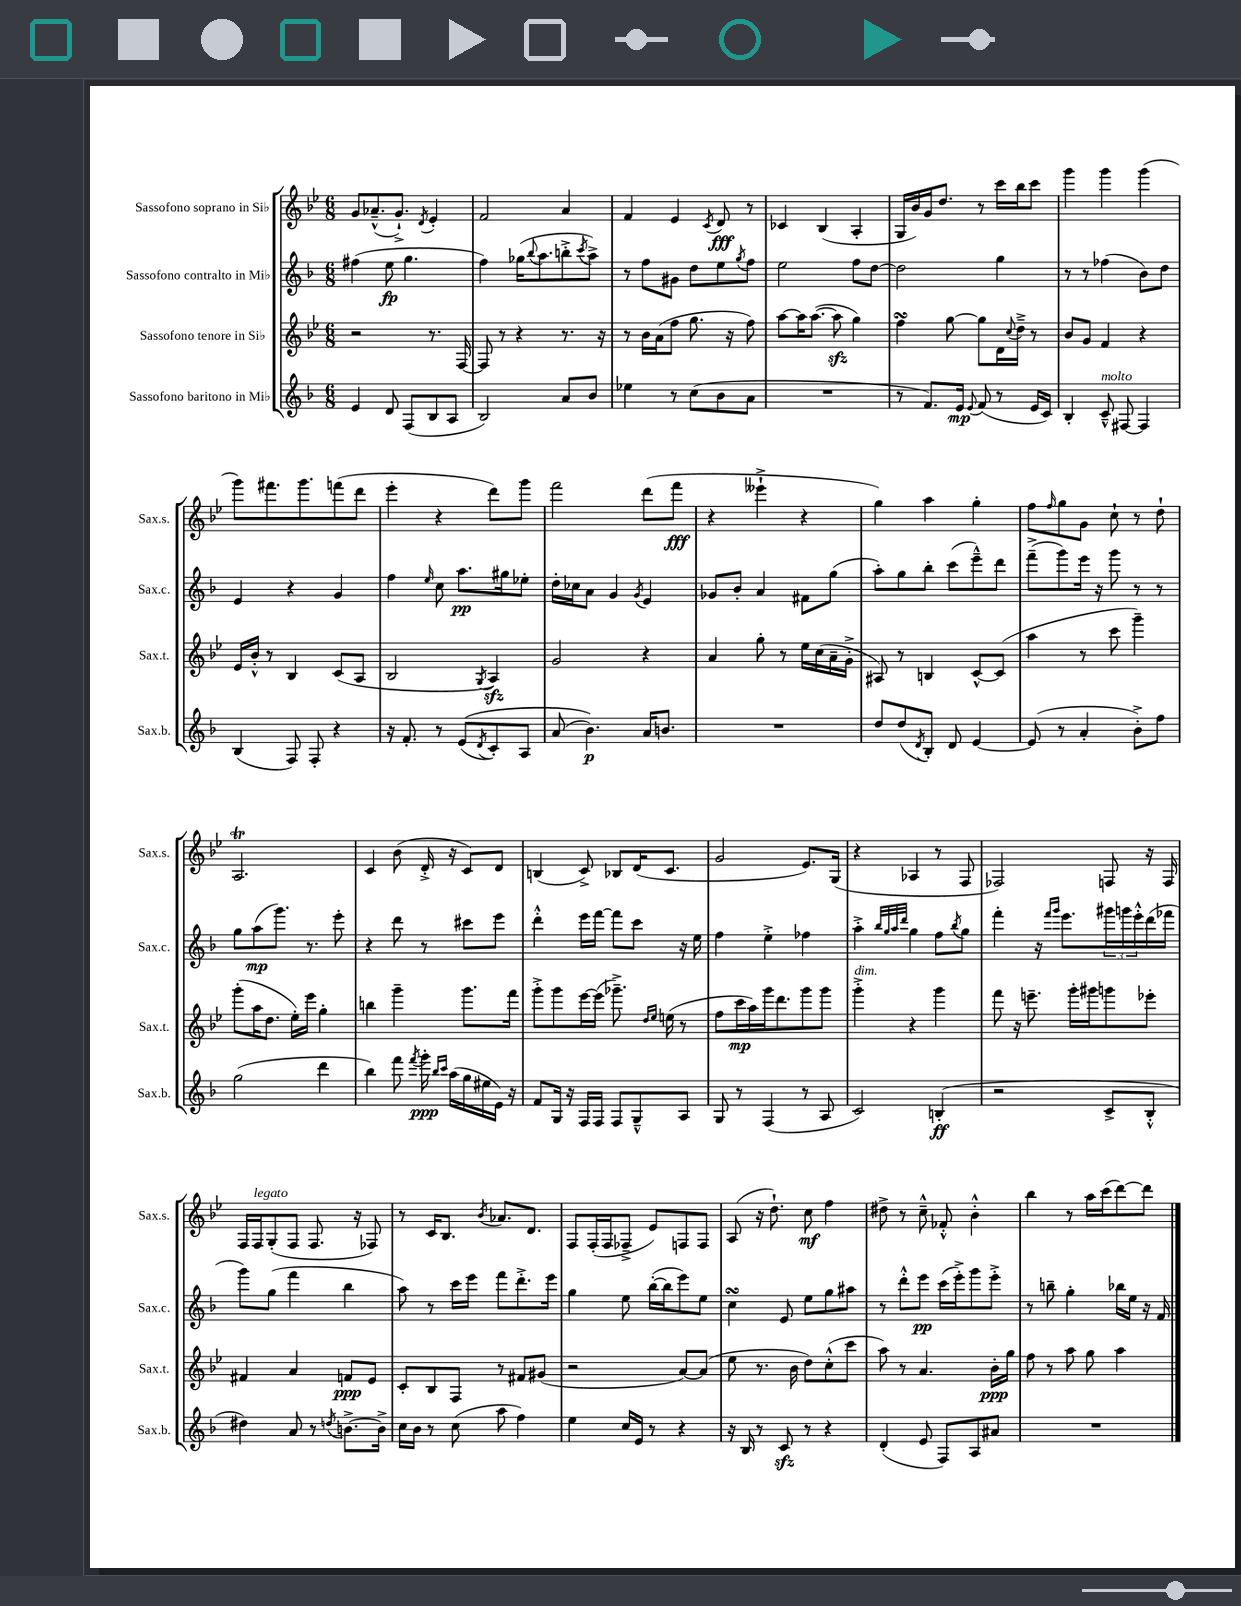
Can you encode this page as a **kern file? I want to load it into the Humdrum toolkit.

**kern	**dynam	**kern	**dynam	**kern	**dynam	**kern	**dynam
*part4	*part4	*part3	*part3	*part2	*part2	*part1	*part1
*staff4	*staff4	*staff3	*staff3	*staff2	*staff2	*staff1	*staff1
*I"Sassofono baritono in Mi♭	*	*I"Sassofono tenore in Si♭	*	*I"Sassofono contralto in Mi♭	*	*I"Sassofono soprano in Si♭	*
*I'Sax.b.	*	*I'Sax.t.	*	*I'Sax.c.	*	*I'Sax.s.	*
*clefG2	*	*clefG2	*	*clefG2	*	*clefG2	*
*k[b-]	*	*k[b-e-]	*	*k[b-]	*	*k[b-e-]	*
*M6/8	*	*M6/8	*	*M6/8	*	*M6/8	*
=36	=36	=36	=36	=36	=36	=36	=36
4e/	.	2r	.	(4ff#X\	.	8g/L	.
.	.	.	.	.	.	(8.a-X~^^/	.
8d/	.	.	.	8ee\	fp	.	.
.	.	.	.	.	.	8.g`^/J)	.
(8F/L	.	.	.	4.gg\	.	.	.
.	.	.	.	.	.	8qd/	.
8B-/	.	8.r	.	.	.	4e-'/	.
8A/J	.	.	.	.	.	.	.
.	.	[16F/	.	.	.	.	.
=37	=37	=37	=37	=37	=37	=37	=37
2B-/)	.	8F/]	.	4ff\)	.	2f/	.
.	.	8r	.	.	.	.	.
.	.	4r	.	(16gg-X\KL	.	.	.
.	.	.	.	8qqbb-/	.	.	.
.	.	.	.	8.aa\	.	.	.
8a/L	.	8.r	.	8bbn'^\	.	4a/	.
.	.	.	.	8qccc/	.	.	.
8b-/J	.	.	.	8aa^\J)	.	.	.
.	.	16r	.	.	.	.	.
=38	=38	=38	=38	=38	=38	=38	=38
4ee-X\	.	8r	.	8r	.	4f/	.
.	.	16b-\LL	.	8ff\L	.	.	.
.	.	(16a\J	.	.	.	.	.
8r	.	8ff\J	.	8g#X\J	.	4e-/	.
(8cc\L	.	8.gg\	.	8dd\L	.	.	.
.	.	.	.	.	.	8qc/	.
8b-\	.	.	.	8ee\	.	8d/	fff
.	.	16r	.	.	.	.	.
.	.	.	.	8qgg/	.	.	.
8a\J	.	8ff\)	.	8ff\J	.	8r	.
=39	=39	=39	=39	=39	=39	=39	=39
2.r	.	[8aa\L	.	2ee\	.	4c-X/	.
.	.	16aa\K]	.	.	.	.	.
.	.	([8.aa\J	.	.	.	.	.
.	.	.	.	.	.	(4B-/	.
.	.	8aazz\]	.	.	.	.	.
.	.	4gg\)	.	8ff\L	.	4A'/	.
.	.	.	.	[8dd\J	.	.	.
=40	=40	=40	=40	=40	=40	=40	=40
8r	.	4ffsSSS\	.	2dd\]	.	16G/LL	.
.	.	.	.	.	.	16b-/)	.
8.f/L)	.	.	.	.	.	16g/J	.
.	.	.	.	.	.	8.dd/J	.
.	.	[8gg\	.	.	.	.	.
16e/Jk	mp	.	.	.	.	.	.
8qqe/	.	.	.	.	.	.	.
(8f/	.	8gg\L]	.	.	.	8r	.
8r	.	16d\L	.	4gg\	.	16ccc\LL	.
.	.	8qqcc/	.	.	.	.	.
.	.	16dd~^\JJ	.	.	.	16bb-\J	.
16e/LL	.	8r	.	.	.	8ccc\J	.
16c/JJ)	.	.	.	.	.	.	.
=41	=41	=41	=41	=41	=41	=41	=41
4B-'/	.	8b-/L	.	8r	.	4ggg\	.
.	.	8g/J	.	8r	.	.	.
!LO:TX:a:i:t=molto	!	!	!	!	!	!	!
8c~^^/	.	4f/	.	(4ff-X\	.	4ggg\	.
[8F#X/	.	.	.	.	.	.	.
4F#/]	.	4r	.	8b-\L)	.	(4ggg\	.
.	.	.	.	8dd\J	.	.	.
!!LO:LB:g=z
=42	=42	=42	=42	=42	=42	=42	=42
(4B-/	.	16e-/LL	.	4e/	.	8ggg\L)	.
.	.	16b-'^^/JJ	.	.	.	.	.
.	.	8r	.	.	.	8.fff#X\	.
8F/)	.	4B-/	.	4r	.	.	.
.	.	.	.	.	.	8.ggg\	.
8F'/	.	.	.	.	.	.	.
4r	.	(8c/L	.	4g/	.	(8fffn\	.
.	.	8A/J	.	.	.	8ddd\J	.
=43	=43	=43	=43	=43	=43	=43	=43
16r	.	2B-/	.	4ff\	.	4eee-'\	.
8.f'/	.	.	.	.	.	.	.
.	.	.	.	16qqee/	.	.	.
8r	.	.	.	8cc\	.	4r	.
((8e/L	.	.	.	8.aa\L	pp	.	.
8qd/	.	8qG/	.	.	.	.	.
8c'/)	.	4Azz/)	.	.	.	8ddd\L)	.
.	.	.	.	16gg#X\k	.	.	.
8A/J	.	.	.	8ee-X'\J	.	8ggg\J	.
=44	=44	=44	=44	=44	=44	=44	=44
(8a/	.	2g/	.	16dd'\LL	.	2fff\	.
.	.	.	.	16cc-X\J	.	.	.
4.b-\))	p	.	.	8a\J	.	.	.
.	.	.	.	4g/	.	.	.
.	.	.	.	8qg/	.	.	.
16a/KL	.	4r	.	4e/	.	(8ddd\L	.
8.bn/J	.	.	.	.	.	.	.
.	.	.	.	.	.	8fff\J	fff
=45	=45	=45	=45	=45	=45	=45	=45
2.r	.	4a/	.	8g-X/L	.	4r	.
.	.	.	.	8b-'/J	.	.	.
.	.	8gg'\	.	4a/	.	4eee--X`^\	.
.	.	8r	.	.	.	.	.
.	.	16ee-\LL	.	8f#X\L	.	4r	.
.	.	(16cc\	.	.	.	.	.
.	.	16a~\	.	(8gg\J	.	.	.
.	.	16g'^\JJ	.	.	.	.	.
=46	=46	=46	=46	=46	=46	=46	=46
8dd/L	.	8A#X/)	.	8aa'\L)	.	4gg\)	.
(8dd/	.	8r	.	8gg\	.	.	.
8qd/	.	.	.	.	.	.	.
8B-'/J)	.	4Bn/	.	8bb-'\J	.	4aa\	.
8d/	.	.	.	(8ccc\L	.	.	.
[4e/	.	[8c^^/L	.	8eee~^^\)	.	4gg'\	.
.	.	(8c/J]	.	8ddd\J	.	.	.
=47	=47	=47	=47	=47	=47	=47	=47
(8e/]	.	4aa\	.	(8fff~^\L	.	8ff\L	.
.	.	.	.	.	.	16qqff/	.
8r	.	.	.	8ggg\)	.	8gg\	.
4a'/	.	8r	.	16eee\Jk	.	8g\J	.
.	.	.	.	16r	.	.	.
.	.	8ccc\	.	8ggg\	.	8cc`\	.
8b-'^\L)	.	4ggg~\)	.	8r	.	8r	.
8ff\J	.	.	.	8r	.	8dd`\	.
!!LO:LB:g=z
=48	=48	=48	=48	=48	=48	=48	=48
(2gg\	.	(8ggg'\L	.	8gg\L	.	2.At/	.
.	.	16aa\K	.	(8aa\	mp	.	.
.	.	8.dd\J	.	.	.	.	.
.	.	.	.	8.ggg\J)	.	.	.
.	.	16ee-'\LL)	.	.	.	.	.
.	.	16eee-\JJ	.	8.r	.	.	.
4ddd\	.	4gg'\	.	.	.	.	.
.	.	.	.	8eee'\	.	.	.
=49	=49	=49	=49	=49	=49	=49	=49
4bb-\)	.	4bbn\	.	4r	.	4c/	.
8fff\	.	4ggg~\	.	8ddd\	.	(8b-\	.
8qfff/	.	.	.	.	.	.	.
16ggg'\	ppp	.	.	8r	.	16d'^/	.
16qqbb-/LL	.	.	.	.	.	.	.
16qqccc/JJ	.	.	.	.	.	.	.
(16aa\LL	.	.	.	.	.	16r	.
16gg\	.	8.ggg\L	.	8ccc#X\L	.	8c/L)	.
16ee#X\	.	.	.	.	.	.	.
16e\JJ)	.	.	.	8eee\J	.	8d/J	.
16r	.	16fff\Jk	.	.	.	.	.
=50	=50	=50	=50	=50	=50	=50	=50
8f/L	.	8ggg'^\L	.	4ddd'^^\	.	(4Bn/	.
16G/Jk	.	8ggg\	.	.	.	.	.
16r	.	.	.	.	.	.	.
16F/LL	.	[16eee-\L	.	16eee\LL	.	8c^/)	.
16F/JJ	.	(16eee-\JJ]	.	[16fff\JJ	.	.	.
8F/L	.	8.ggg-X~^\)	.	8fff\L]	.	8B-X/L	.
8G~^^/	.	.	.	8ccc\J	.	(16d/K	.
.	.	16qqdd/LL	.	.	.	.	.
.	.	16qqee-/JJ	.	.	.	.	.
.	.	(16een\	.	.	.	8.c/J	.
8A/J	.	8r	.	16r	.	.	.
.	.	.	.	16ee\	.	.	.
=51	=51	=51	=51	=51	=51	=51	=51
8G/	.	8ff\L	.	4ff\	.	2g/	.
8r	.	16ccc\L	mp	.	.	.	.
.	.	16aa\)	.	.	.	.	.
(4F/	.	16ggg\J	.	4ee'^\	.	.	.
.	.	8.ddd\	.	.	.	.	.
8r	.	8ggg\	.	4ff-X\	.	8.e-/L)	.
8A/	.	8ggg\J	.	.	.	.	.
.	.	.	.	.	.	(16G/Jk	.
=52	=52	=52	=52	=52	=52	=52	=52
!	!	!LO:TX:a:i:t=dim.	!	!	!	!	!
2c/)	.	4ggg'^\	.	4aa'^\	.	4r	.
.	.	.	.	32qqbb-/LLL	.	.	.
.	.	.	.	32qqgg/	.	.	.
.	.	.	.	32qqaa/	.	.	.
.	.	.	.	32qqddd/JJJ	.	.	.
.	.	4r	.	4gg\	.	4A-X/	.
(4Bn'/	ff	4ggg\	.	8ff\L	.	8r	.
.	.	.	.	8qbb-/	.	.	.
.	.	.	.	8gg\J	.	8F/	.
=53	=53	=53	=53	=53	=53	=53	=53
2r	.	8fff\	.	4fff'\	.	2F-X/)	.
.	.	16r	.	.	.	.	.
.	.	8.eeen~\	.	.	.	.	.
.	.	.	.	16r	.	.	.
.	.	.	.	16qqfff/LL	.	.	.
.	.	.	.	16qqggg/JJ	.	.	.
.	.	.	.	8.eee\L	.	.	.
.	.	16ggg'\LL	.	.	.	.	.
.	.	16ggg#X\J	.	.	.	.	.
8c^/L	.	8gggn\	.	24ggg#X\L	.	8Fn/	.
.	.	.	.	24gggn\	.	.	.
.	.	.	.	24eee'^^\	.	.	.
8B-'^^/J	.	8eee-X'\J	.	(16ddd\	.	16r	.
.	.	.	.	16fff-X\JJ	.	16F/	.
!!LO:LB:g=z
=54	=54	=54	=54	=54	=54	=54	=54
4dd#X\)	.	4f#X/	.	8ggg\L)	.	16F/LL	.
!	!	!	!	!	!	!LO:TX:a:i:t=legato	!
.	.	.	.	.	.	16F/J	.
.	.	.	.	(8gg\J	.	(8G'/	.
8a/	.	4a/	.	4fff\	.	8F/J	.
8r	.	.	.	.	.	8.F/	.
8qddn/	.	.	.	.	.	.	.
[8.bn^\L	.	8fn/L	ppp	4bb-\	.	.	.
.	.	.	.	.	.	16r	.
.	.	8e-/J	.	.	.	8F-X/)	.
16b^\Jk]	.	.	.	.	.	.	.
=55	=55	=55	=55	=55	=55	=55	=55
16cc\LL	.	8c'/L	.	8aa\)	.	8r	.
16b-\JJ	.	.	.	.	.	.	.
8r	.	8B-/	.	8r	.	16c/KL	.
.	.	.	.	.	.	8.B-/J	.
(8cc\	.	8F/J	.	16ccc\LL	.	.	.
.	.	.	.	16eee\JJ	.	.	.
.	.	.	.	.	.	8qb-/	.
8aa\	.	8r	.	8fff\L	.	8.a-X/L	.
4ff\)	.	8f#X/L	.	8.ddd'^\	.	.	.
.	.	.	.	.	.	8.d/J	.
.	.	(8g#X/J	.	.	.	.	.
.	.	.	.	16eee\Jk	.	.	.
=56	=56	=56	=56	=56	=56	=56	=56
4ee\	.	2r	.	4gg\	.	8F/L	.
.	.	.	.	.	.	(16F'/L	.
.	.	.	.	.	.	16F/J	.
16cc/LL	.	.	.	8ee\	.	8F-X~^/J	.
16e/JJ	.	.	.	.	.	.	.
8r	.	.	.	([16bb-'\LL	.	8e-/L)	.
.	.	.	.	16bb-\J]	.	.	.
4r	.	[8a/L)	.	8eee\)	.	8Fn/	.
.	.	(8a/J]	.	8ee\J	.	8F/J	.
=57	=57	=57	=57	=57	=57	=57	=57
16r	.	8ee-\	.	4ccsSSS\	.	(8A/	.
16B-/	.	.	.	.	.	.	.
8r	.	8.r	.	.	.	16r	.
.	.	.	.	.	.	8.dd`\)	.
8czz/	.	.	.	8e/	.	.	.
.	.	16b-\	.	.	.	.	.
8r	.	8dd\L)	.	8ee\L	.	8cc\	mf
4r	.	(8cc'^^\	.	8gg\	.	4ff\	.
.	.	8ccc\J	.	8aa#X\J	.	.	.
=58	=58	=58	=58	=58	=58	=58	=58
(4d'/	.	8aa\)	.	8r	.	8dd#X^\	.
.	.	8r	.	8ddd'^^\L	.	8r	.
8e/	.	4.a/	.	8eee\J	pp	8cc~^^\	.
8F/L)	.	.	.	(16ccc\LL	.	8f-X'^^/	.
.	.	.	.	16eee'^\J)	.	.	.
8A/	.	.	.	8ggg\	.	4b-'^^\	.
8a#X/J	.	16b-'\LL	ppp	8eee'^\J	.	.	.
.	.	16gg\JJ	.	.	.	.	.
=59	=59	=59	=59	=59	=59	=59	=59
2.r	.	8ff\	.	8r	.	4bb-\	.
.	.	8r	.	8bbn~\	.	.	.
.	.	8aa\	.	4gg'\	.	8r	.
.	.	8gg\	.	.	.	16aa\LL	.
.	.	.	.	.	.	(16ccc\J	.
.	.	4aa\	.	16bb-X\LL	.	[8ddd\)	.
.	.	.	.	16ee\JJ	.	.	.
.	.	.	.	16r	.	8ddd\J]	.
.	.	.	.	16f/	.	.	.
==	==	==	==	==	==	==	==
*-	*-	*-	*-	*-	*-	*-	*-
